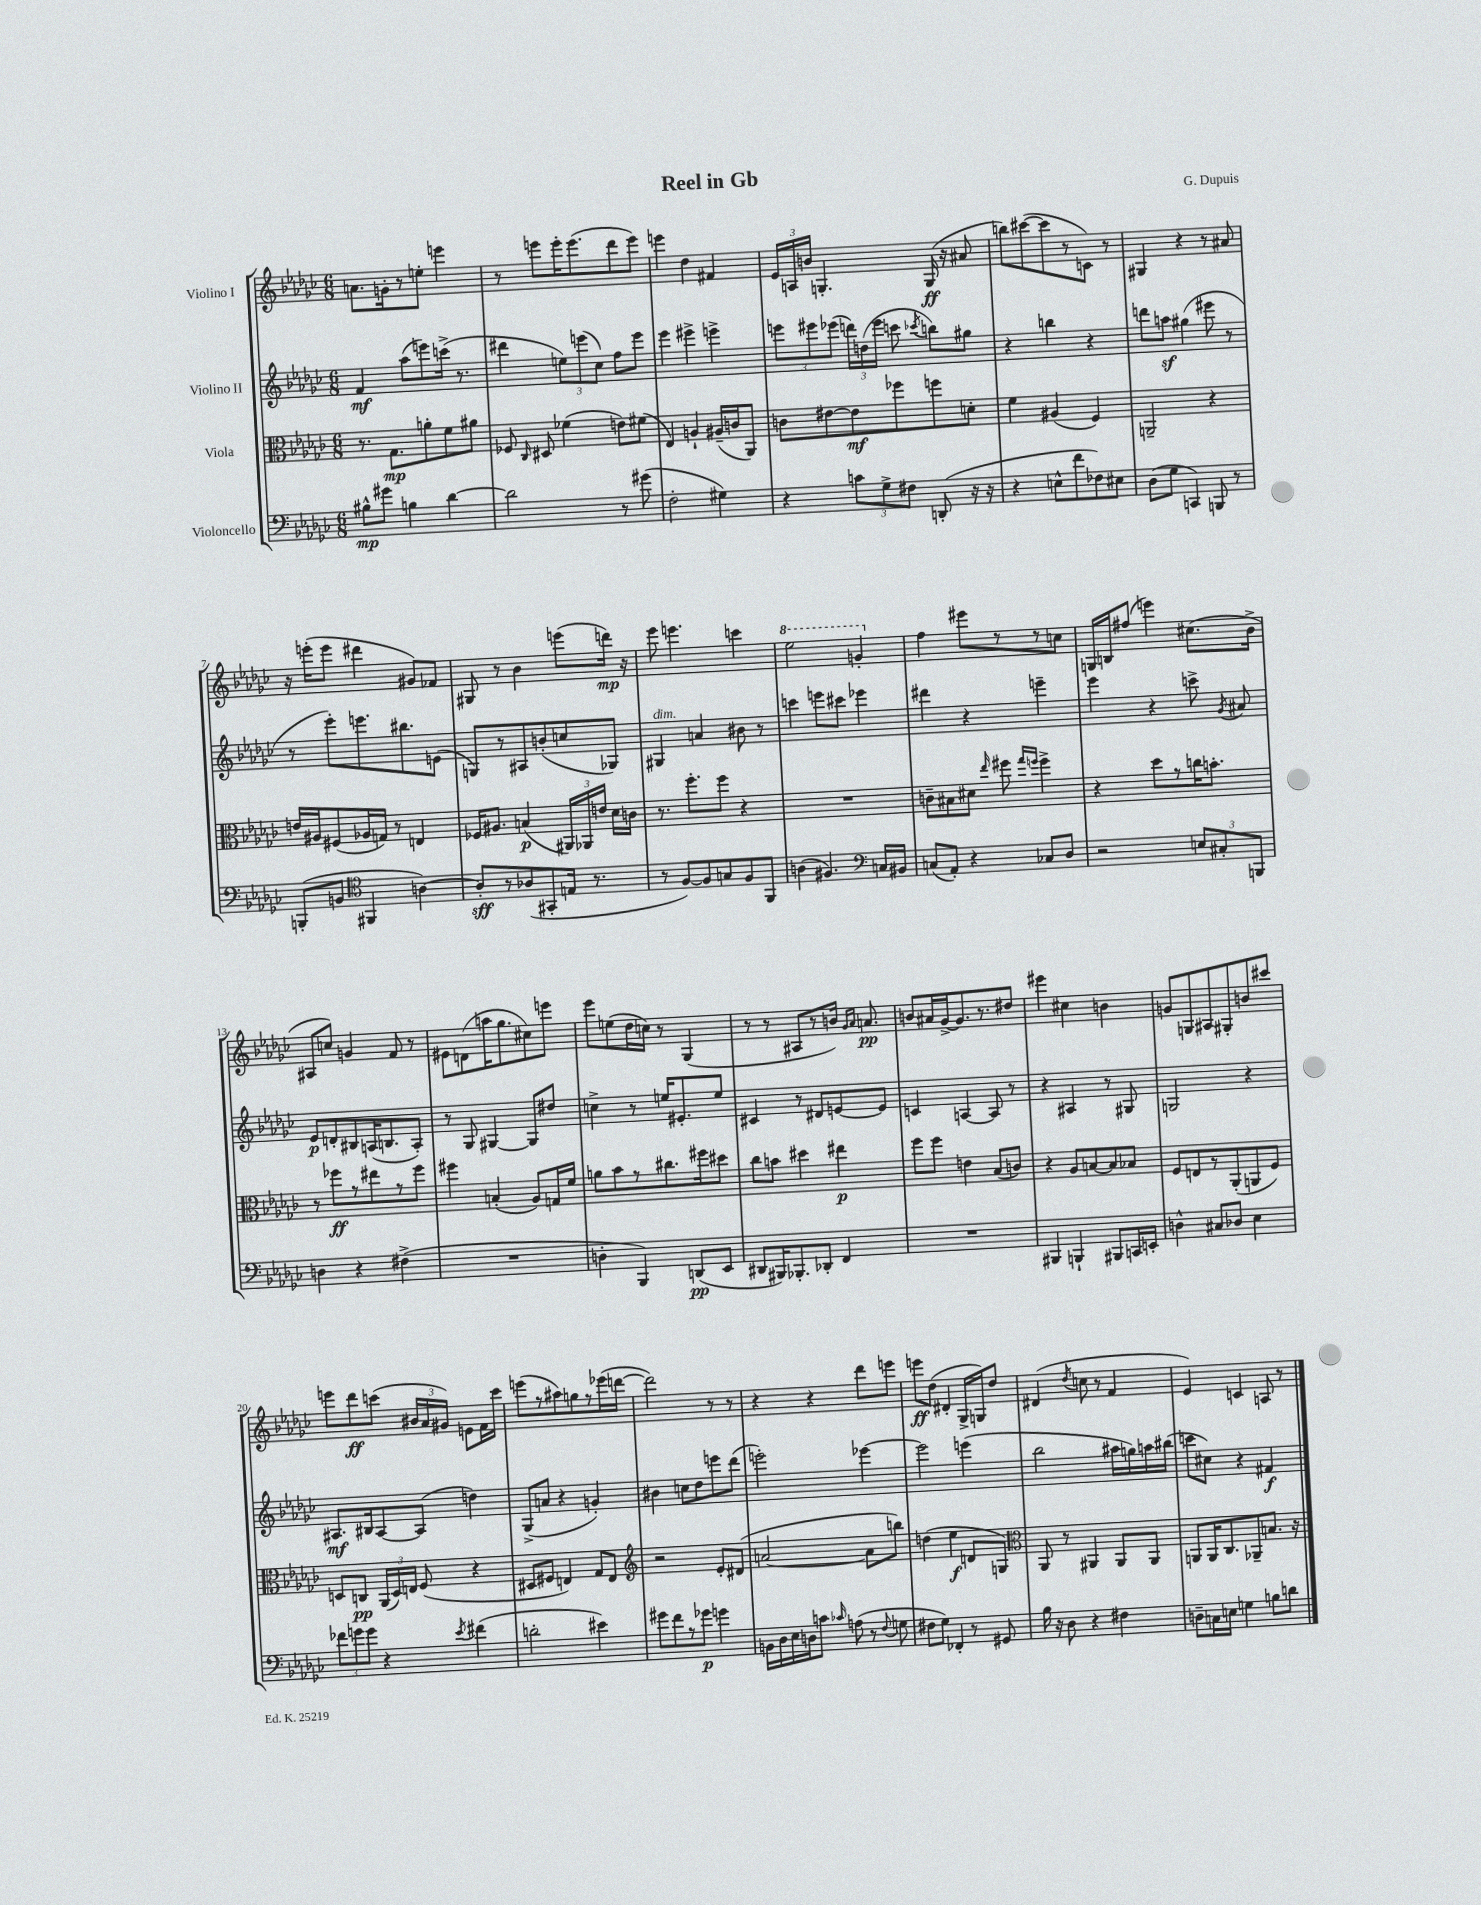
\header { title = "Reel in Gb" composer = "G. Dupuis" }
<<
\new StaffGroup <<
\new Staff = "s0" \with { instrumentName = "Violino I" } {
    \clef treble \key ges \major \numericTimeSignature \time 6/8
    \autoBeamOff a'8.[ g'16-. r8 e''8]-. e'''4 |
    r8 e'''8[ e'''16-. e'''8.( des'''8 e'''8]) |
    e'''4 des''4 fis'4 |
    \tuplet 3/2 { ees'16[ a16 b'16] } g4.-. g16\ff( r16 ais'8 |
    b''8[) cis'''8~( cis'''8 r8 c'8]) r8 |
    gis4 r4 r8 ais'8 |
    r16 e'''16[-.( e'''8] dis'''4 gis'8[) fes'8] |
    gis8 r8 bes'4 e'''8[( d'''16]\mp) r16 |
    ees'''8 e'''4. c'''4 |
    \ottava #1 ees'''2 g''4-. \ottava #0 |
    f''4 eis'''8[ r8 r8 c''8] |
    g16[ b16 fis''8]( e'''4) cis''8.[( bes'16]-> |
    ais8[ c''8]) g'4 f'8 r8 |
    eis'8[ d'8( a''16 ges''8. cis''8) e'''8] |
    ees'''8[ e''8( des''16 c''16]) r8 ges4( |
    r8 r8 ais8[ r8 b'16]) \grace { ges'16[ aes'16] } a'8.\pp |
    b'8[ ais'16 ges'16~-> ges'8. r8. dis''8] |
    eis'''4 cis''4 b'4 |
    g'8[ g8 ais8 gis8-. b'8 cis'''8] |
    e'''8[ des'''8\ff c'''8]( \tuplet 3/2 { bis'16[ aes'16 gis'16]) } e'8[ f'16 c'''16] |
    e'''8[( r8 ais''8) g''8 r8 ees'''16( d'''16]~ |
    d'''2) r8 r8 |
    r4 r4 des'''8[ e'''8] |
    e'''8[\ff des''8]( dis'4-. ges16[-> g16) des''8] |
    dis'4( \acciaccatura { des''8 } c''8 r8 f'4 |
    ees'4) c'4 a8 r8 \bar "|." |
}
\new Staff = "s1" \with { instrumentName = "Violino II" } {
    \clef treble \key ges \major \numericTimeSignature \time 6/8
    \autoBeamOff f'4\mf aes''8[( e'''8) c'''16]->( r8. |
    dis'''4 \tuplet 3/2 { e''8[) e'''8( ces''8]) } f''8[ e'''8] |
    ees'''4 eis'''4-> e'''4-> |
    \tuplet 3/2 { e'''8[ eis'''8 ees'''8]( } \tuplet 3/2 { d'''16[) d''16( ees'''16] } c'''8 \acciaccatura { ces'''8 } b''8[) gis''8] |
    r4 b''4 r4 |
    d'''8[ a''8]\sf gis''4( eis'''8 r8 |
    r8 ees'''8[-.) e'''8. bis''8. e'8]( |
    g8[) r8 ais8 b'8-.( c''8 ges8]) |
    gis4^\markup { \italic "dim." } a'4 bis'8 r8 |
    c'''4 e'''8[ cis'''8] ees'''4 |
    dis'''4 r4 e'''4-- |
    ees'''4 r4 c'''8-> \acciaccatura { ges'8 } ais'8 |
    ees'8[\p d'8-. bis8 a16( b8. a8]-.) |
    r8 ges8 gis4~ gis8[ dis''8] |
    c''4-> r8 e''16[ eis'8.-. e''8] |
    cis'4 r8 dis'8[ e'8~ e'8] |
    c'4 a4~ a8 r8 |
    r4 ais4 r8 gis8 |
    g2 r4 |
    ais8.[\mf bis16 ais8~ ais8]( d''4) |
    ges8[->( a'8] r4 g'4-.) |
    bis'4 c''8[ des''8 e'''8 des'''8]( |
    e'''2-.) ees'''4~ |
    ees'''2 e'''4( |
    bes''2 ais''16[ g''16) a''16 bis''16]( |
    c'''8[ cis''8]) r4 fis'4\f \bar "|." |
}
\new Staff = "s2" \with { instrumentName = "Viola" } {
    \clef alto \key ges \major \numericTimeSignature \time 6/8
    \autoBeamOff r8. ges8.[\mp a'8-. f'8 ais'8] |
    fes8 \grace { ces16 } dis8 fes'4( e'8[) fis'8]( |
    ees4) a4-! ais16[--( c'16 aes,8]) |
    c'8[ eis'8~ eis'8\mf fes''8 f''8 d'8]-. |
    f'4 ais4( f4) |
    a,2-- r4 |
    e'16[ ais16 fis8( aes16 g16]) r8 e4 |
    fes16[ ais8.] b4\p( \tuplet 3/2 { ais,16[) aes,16 e'16] } des'16[ c'16] |
    r8. f''8.[-. f''8] r4 |
    R2. |
    c'8[-- bis8 dis'8] \grace { ees''16 } fis''8 \grace { ges''16[ f''16] } f''4-> |
    r4 des''8[ r8 c''16 b'8.]-. |
    r8 fes''8[\ff r8 eis''8 r8 fes''8] |
    fis''4 b4-.( aes8[) g16 f'16] |
    a'8[ bes'8 r8 cis''8. fis''16 dis''8] |
    ces''8[ b'8] dis''4 eis''4\p |
    f''8[ f''8] e'4 bes8[( c'8]) |
    r4 aes8[ b8~ b8 bes8] |
    f8[ e8 r8 aes,8-.( a,8 f8]) |
    d8[ c8]\pp \tuplet 3/2 { aes,16[( d16) e16] } f8( r4 |
    dis8[ fis8] e4) ges8[ e8] |
    \clef treble r2 ees'8[-. dis'8]( |
    a'2~ a'8[ b''8]) |
    d''4( ees''4\f d'8[ g8]) |
    \clef alto aes,8 r8 ais,4 ais,8[ ais,8] |
    a,8[ a,16 ces8. aes,8-- b8.] r16 \bar "|." |
}
\new Staff = "s3" \with { instrumentName = "Violoncello" } {
    \clef bass \key ges \major \numericTimeSignature \time 6/8
    \autoBeamOff bis8[-^\mp gis'8] b4 des'4~ |
    des'2 r8 gis'8( |
    f2-. gis4) |
    r4 \tuplet 3/2 { c'8[ ges8-> fis8] } d,8-.( r16 r16 |
    r4 e8[-^ f'8 fes8) eis8] |
    des8[( ges8] c,4) b,,8 r8 |
    b,,8[-.( b,8] \clef tenor fis,4 a4~) |
    a8[-.\sff r8 aes8( gis,8-. e16] r8. |
    r8 f8[~) f8 g8 f8 f,8] |
    a4( fis4.) \clef bass c16[ bis,16] |
    c8[( aes,8]-.) r4 ces8[ des8] |
    r2 \tuplet 3/2 { e8[ cis8-. b,,8] } |
    d4 r4 fis4->( |
    R2. |
    d4-. bes,,4) d,8[\pp( ees,8] |
    dis,8[ bis,,16) bes,,8.-. des,8]-. f,4 |
    R2. |
    bis,,4 b,,4-! bis,,8[ c,16 e,16]-. |
    d4-^ cis8[ des8] ees4 |
    \tuplet 3/2 { fes'8[ g'8 g'8] } r4 \acciaccatura { ees'8 } fis'4( |
    d'2-. eis'4) |
    gis'8[ f'8 r8 ges'8]\p g'4 |
    b,16[ des16 ees16 d16 c'8] \grace { ces'16 } a8( r8 \appoggiatura { f8 } g8 |
    fis8[ ges8]) fes,4-. r8 gis,8 |
    bes16 r16 des8 r4 fis4 |
    d8[-- c16 e16] g4 b8[ d'8] \bar "|." |
}
>>
>>
